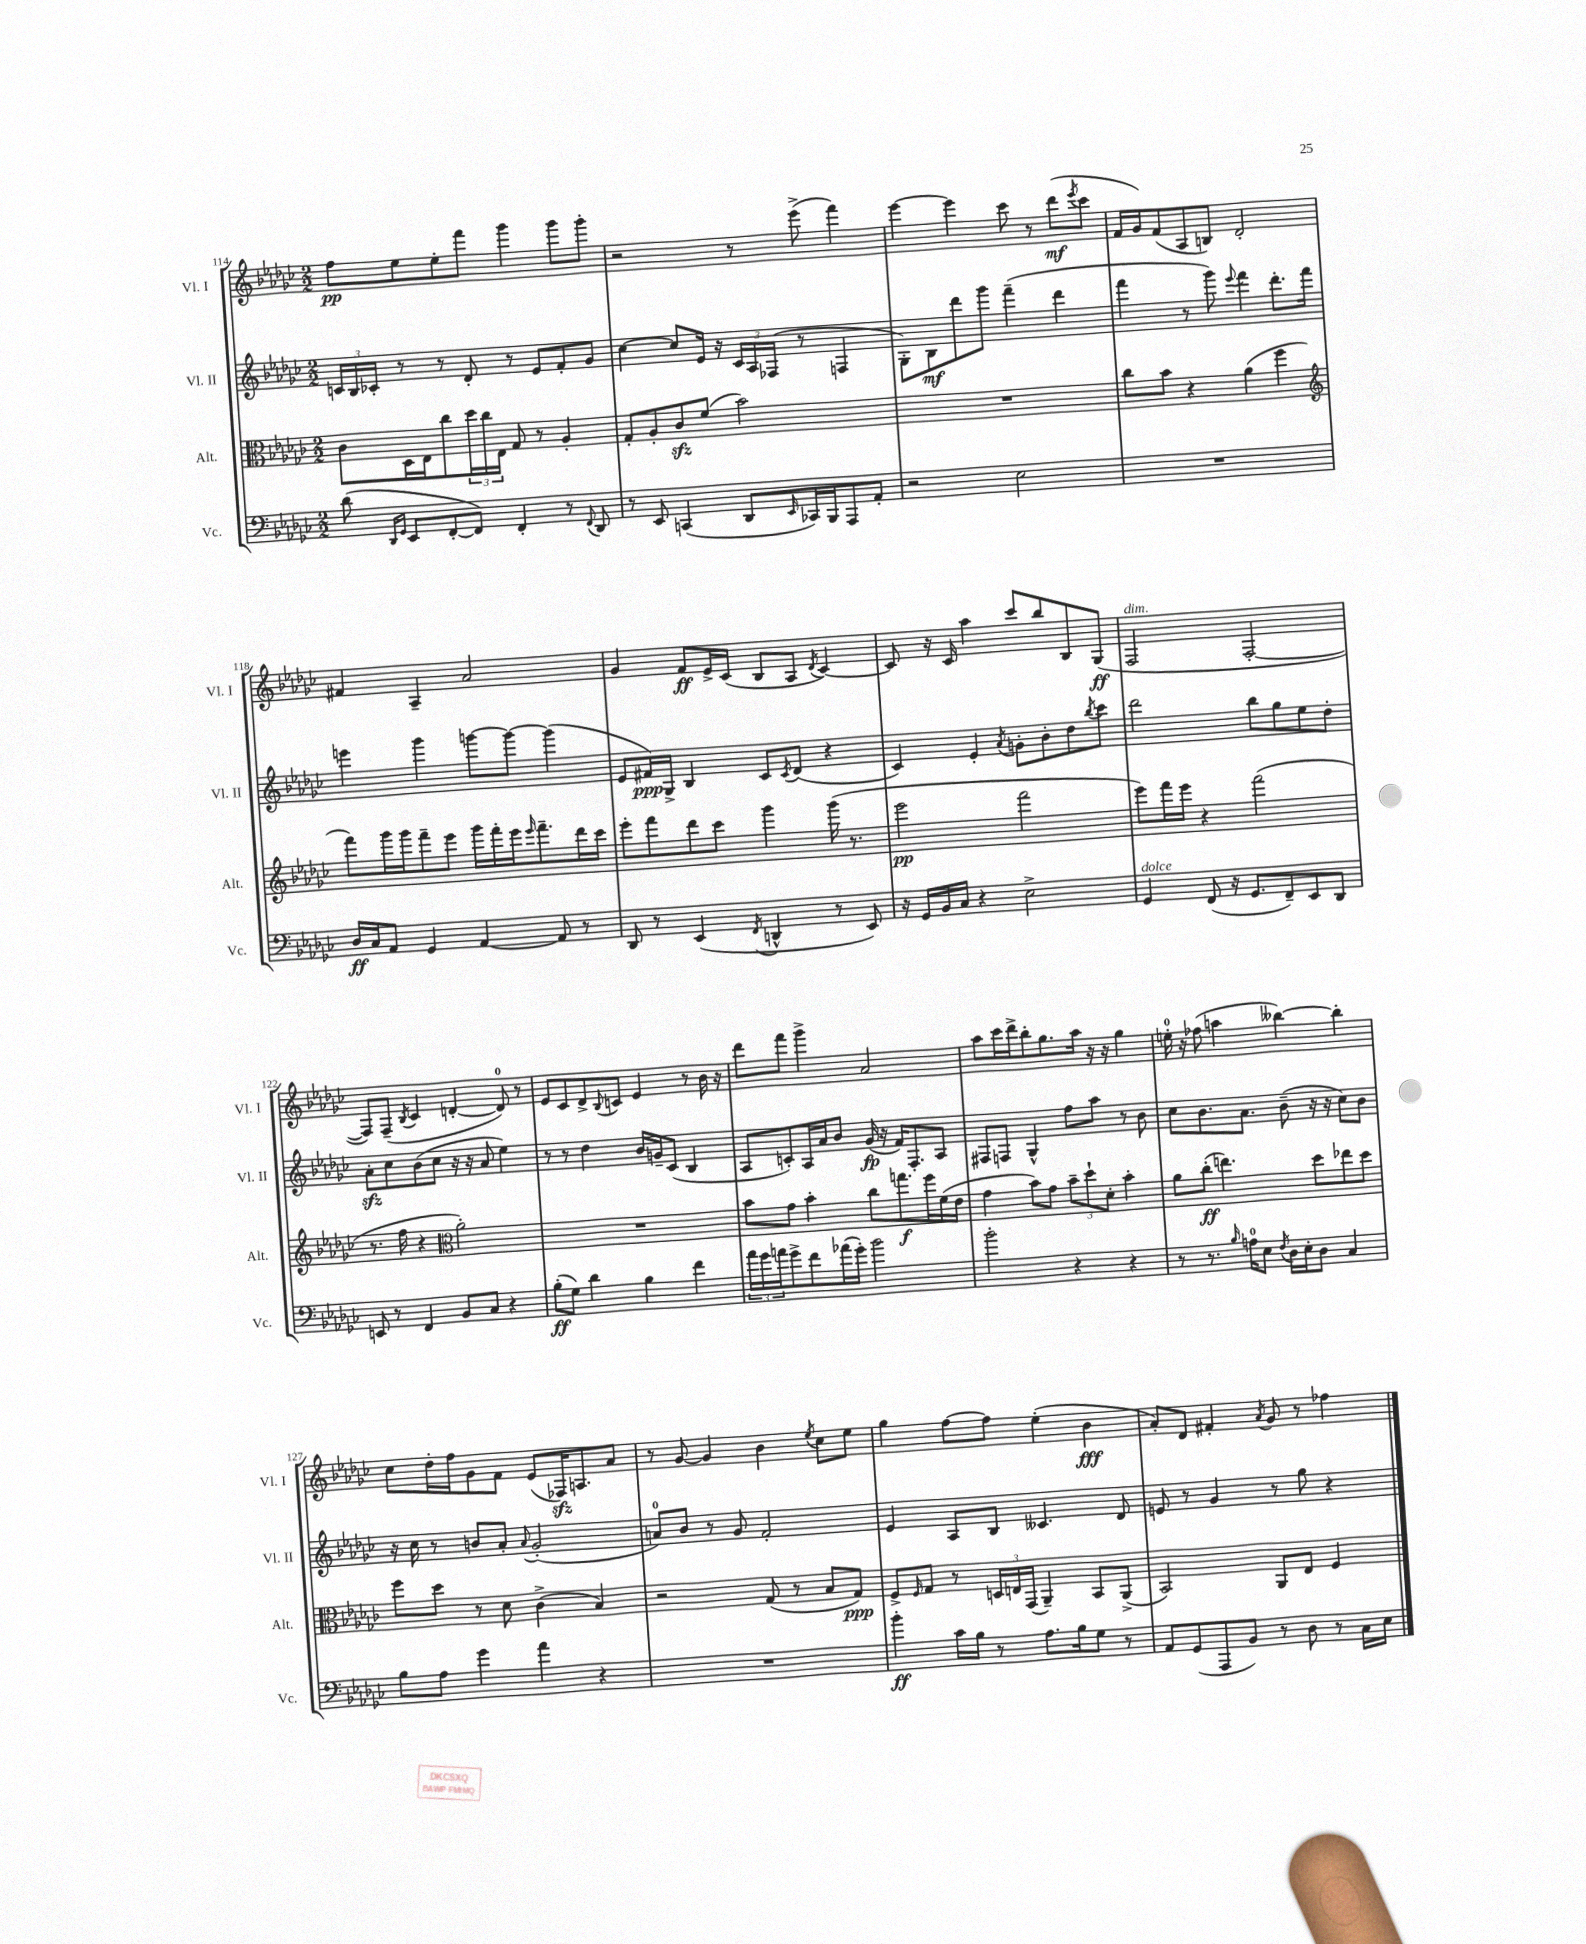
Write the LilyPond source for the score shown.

<<
\new StaffGroup <<
\new Staff = "s0" \with { instrumentName = "Vl. I" shortInstrumentName = "Vl. I" } {
    \clef treble \key ges \major \numericTimeSignature \time 2/2
    f''8\pp ees''8 ees''8-. f'''8 ges'''4 ges'''8 ges'''8-. |
    r2 r8 ees'''8->( f'''4) |
    ees'''4~ ees'''4 ces'''8 r8 des'''8\mf( \acciaccatura { ees'''8 } ces'''8 |
    f'16 ges'16) f'8( aes8 b8) des'2-. |
    fis'4 aes4-- aes'2 |
    ges'4 f'8\ff ees'16-> ces'16( bes8 aes8 \acciaccatura { des'8 } ces'4~) |
    ces'8 r16 ces'16 aes''4 ces'''8 bes''8 bes8 ges8\ff( |
    f2^\markup { \italic "dim." } f2~-. |
    f8) f8--( \acciaccatura { bes8 } ces'4 d'4~-. d'8-0) r8 |
    ees'8 ces'8 des'8-> \appoggiatura { bes8 } c'8 ees'4 r8 bes'16 r16 |
    des'''8 f'''8 ges'''4-> aes'2 |
    aes''8 ces'''16 des'''16-> bes''8-. ges''8. aes''16 r16 r16 ges''4 |
    e''16-0-. r16 fes''8( a''4 beses''4~) beses''4-. |
    ces''8 des''16-. f''16 ges'8 f'8 ees'8( fes16\sfz) a8. aes'8 |
    r8 ges'8~ ges'4 bes'4 \acciaccatura { ees''8 } ces''8 ees''8 |
    ges''4 f''8~ f''8 ees''4-.( bes'4\fff |
    aes'8-.) des'8 fis'4-. \acciaccatura { aes'8 } ges'8 r8 fes''4 \bar "|." |
}
\new Staff = "s1" \with { instrumentName = "Vl. II" shortInstrumentName = "Vl. II" } {
    \clef treble \key ges \major \numericTimeSignature \time 2/2
    \tuplet 3/2 { c'16 bes16 ces'16-. } r8 r8 des'8-. r8 ees'8 f'8-. ges'8 |
    ces''4~ ces''8 ees'16 r16 \tuplet 3/2 { ces'16 aes16 fes16( } r8 f4 |
    ges8-.) bes8\mf des'''8 ges'''8 f'''4--( des'''4 |
    f'''4 r8 ges'''8) \appoggiatura { ees'''8 } f'''4 des'''8.-. f'''16 |
    e'''4 ges'''4 g'''8~ g'''8~ g'''4( |
    ees'8 fis'16\ppp) ges16-> bes4 ces'8 \acciaccatura { ces'8 } des'8( r4 |
    ces'4) ees'4-. \acciaccatura { aes'8 } g'8-. bes'8-. des''8 \acciaccatura { bes''8 } ces'''8 |
    des'''2 bes''8 ges''8 ees''8 des''8-. |
    aes'8-.\sfz ces''8 bes'8( ces''8 r16 r16 aes'8 ees''4) |
    r8 r8 des''4 bes'16 g'16-- ces'8( bes4 |
    aes8 c'8-.) aes16 aes'16 bes'8 ges'16\fp( r16 f'16) f8.-. aes8 |
    fis8 f8 ges4-^ f''8 aes''8 r8 bes'8 |
    ces''8 bes'8. aes'8. bes'8--( r16 r16 ces''8) bes'8 |
    r16 ces''16 r8 b'8 aes'8-. \appoggiatura { aes'8 } ges'2-.( |
    a'8-0) bes'8 r8 ges'8 f'2-. |
    ees'4 aes8 bes8 ceses'4. des'8 |
    e'8 r8 ges'4 r8 ges''8 r4 \bar "|." |
}
\new Staff = "s2" \with { instrumentName = "Alt." shortInstrumentName = "Alt." } {
    \clef alto \key ges \major \numericTimeSignature \time 2/2
    ces'8 des16 ees16 ces''8 \tuplet 3/2 { des''16 ces''16 ees16 } ges8 r8 aes4-. |
    ges8-. aes8-. ces'8\sfz f'8( bes'2) |
    R1 |
    ces''8 bes'8 r4 aes'4( f''4 |
    \clef treble f'''8) ges'''16 ges'''16 f'''8-- ees'''8 ges'''16 f'''16-. ees'''16 \grace { ees'''16 } f'''8.-- des'''16 ces'''16 |
    ees'''8-. f'''8 des'''8 ces'''8 ges'''4 ges'''16( r8. |
    ees'''2\pp f'''2 |
    ees'''8) f'''16 ees'''16 r4 f'''2( |
    r8. f''16 r4 \clef alto aes'2-.) |
    R1 |
    bes'8 ges'8 bes'4-. ces''8 g''8.\f f''16 f'16( ees'16 |
    ges'4 bes'8) ges'8 \tuplet 3/2 { bes'8-- des''8-! des'8-. } bes'4-. |
    aes'8 ces''8-.\ff( e''4.) des''8 ees''8 des''8 |
    f''8 des''8 r8 des'8 ces'4->( bes4) |
    r2 ges8( r8 bes8 ges8\ppp) |
    f8-> \grace { f16 } ges8 r8 \tuplet 3/2 { d16 e16 ges,16( } aes,4--) bes,8 aes,8->( |
    bes,2) aes,8 ees8 f4 \bar "|." |
}
\new Staff = "s3" \with { instrumentName = "Vc." shortInstrumentName = "Vc." } {
    \clef bass \key ges \major \numericTimeSignature \time 2/2
    des'8( \grace { des,16 ges,16 } ees,8 f,8~-. f,8) f,4-. r8 \appoggiatura { f,8 } des,8 |
    r8 ees,8 c,4( des,8 \grace { ees,16 } ces,16) bes,,16 aes,,8 aes,8-. |
    r2 ees2 |
    R1 |
    des16\ff ces16 aes,8 ges,4 aes,4~ aes,8 r8 |
    des,8 r8 ees,4( \acciaccatura { f,8 } d,4-^ r8 ees,8) |
    r16 ges,16 bes,16 ces16 r4 ees2-> |
    ges,4^\markup { \italic "dolce" } f,8( r16 ges,8. f,8--) ees,8 des,8 |
    e,8 r8 f,4 bes,8 ces8 r4 |
    bes8-.\ff( ges8) des'4 bes4 f'4 |
    \tuplet 3/2 { aes'16 ges'16 a'16 } ges'8-> f'8 aes'16( ges'16-.) bes'2 |
    bes'2-. r4 r4 |
    r8 r8. \grace { bes16 } a16-0 ees8 \acciaccatura { f8 } des16 ees16-. des8 ces4 |
    bes8 aes8 ges'4 aes'4 r4 |
    R1 |
    bes'4-.\ff ces'16 bes16 r8 aes8. bes16 ges8 r8 |
    aes,8 ges,8( aes,,8 bes,8) r8 des8 r8 ces16 ees16 \bar "|." |
}
>>
>>
\layout { \context { \Score currentBarNumber = #114 } }
